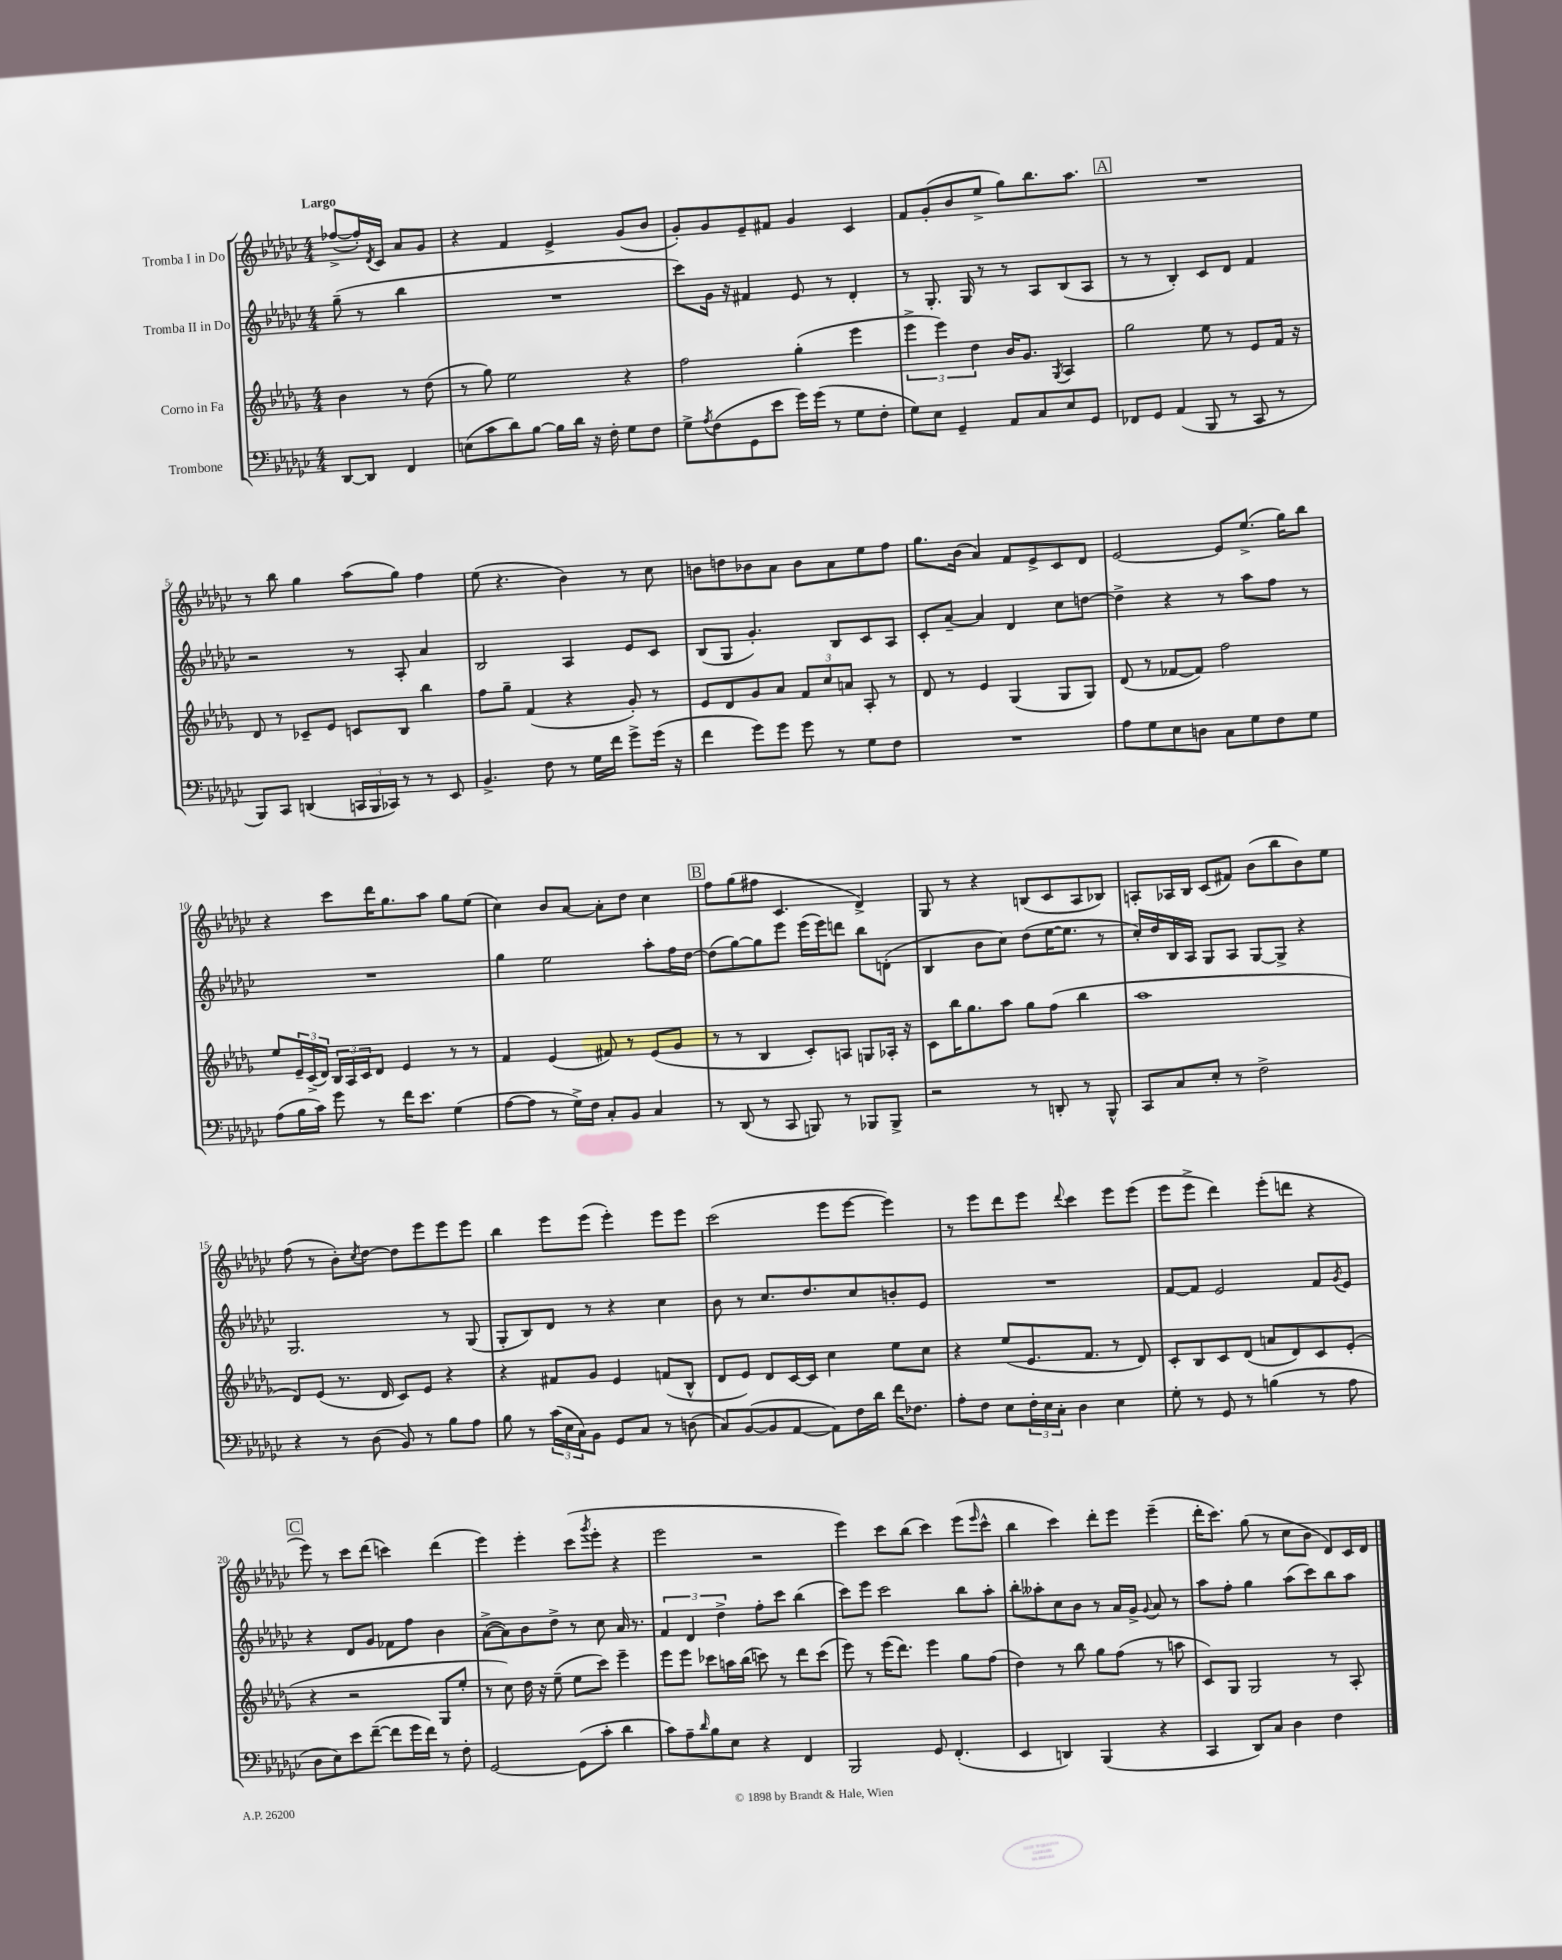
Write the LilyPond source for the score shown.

<<
\new StaffGroup <<
\new Staff = "s0" \with { instrumentName = "Tromba I in Do" } {
    \clef treble \key ges \major \numericTimeSignature \time 4/4 \partial 2 \tempo "Largo"
    fes''8~->( fes''16-.) \acciaccatura { des'8 } ces'16 aes'8 ges'8 |
    r4 f'4 ees'4-> ges'8( bes'8 |
    ges'8-.) ges'8 ees'8-- fis'8 ges'4 ces'4 |
    f'8 ges'8-.( bes'8 ees''8-> ges''8) bes''8. aes''8. |
    \mark \markup { \box "A" } R1 |
    r8 bes''8 ges''4 aes''8( ges''8) f''4 |
    ees''8( r4. bes'4) r8 ces''8 |
    b'8 d''8 bes'8 aes'8 bes'8 aes'8 ees''8 f''8 |
    ges''8. bes'16( aes'4) f'8 ees'8-> ces'8 des'8 |
    ees'2~ ees'8 ees''8.->( ges''16) bes''8 |
    r4 ces'''8 des'''16 ges''8. aes''8 ges''8 ees''8( |
    ces''4) bes'8 aes'8~ aes'8-. des''8 ces''4 |
    \mark \markup { \box "B" } f''8 ges''8( fis''8 ces'4. des'4->) |
    ges8 r8 r4 b8( ces'8 aes8 bes8) |
    a8-. aes16 bes16 ces'8( fis'8) bes'8( bes''8 bes'8) ees''8 |
    f''8( r8 bes'8-.) \acciaccatura { ces''8 } des''8~ des''8 ees'''8 ees'''8 ees'''8 |
    bes''4 ees'''8 ees'''8( ees'''4-.) ees'''8 ees'''8 |
    ces'''2( ees'''8 ees'''8~ ees'''4) |
    r8 ees'''8 des'''8 ees'''8 \appoggiatura { des'''8 } ces'''4 ees'''8 ees'''8( |
    ees'''8 ees'''8-> des'''4) ees'''8-.( d'''8 r4 |
    \mark \markup { \box "C" } ees'''8) r8 ces'''8 des'''8( c'''4) des'''4( |
    ees'''4) ees'''4-. ces'''8( \acciaccatura { ges'''8 } ees'''8-. r4 |
    ees'''2 r2 |
    ees'''4) ces'''8 bes''8( ces'''4) ees'''8( \grace { ees'''16 } ces'''8-^ |
    bes''4 ces'''4) des'''8-. ees'''8 ees'''4--( |
    des'''16-. ces'''8.) ges''8( r8 ces''8 bes'8 des'8) ces'16 des'16 \bar "|." |
}
\new Staff = "s1" \with { instrumentName = "Tromba II in Do" } {
    \clef treble \key ges \major \numericTimeSignature \time 4/4 \partial 2
    ges''8--( r8 bes''4 |
    R1 |
    ces'''8) ges'16 r16 fis'4 ees'8 r8 des'4-. |
    r8 ges8.-. ges16 r8 r8 aes8 bes8( aes8 |
    \mark \markup { \box "A" } r8 r8 bes4-.) ces'8 des'8 f'4 |
    r2 r8 aes8-. aes'4 |
    bes2 aes4 ees'8 ces'8 |
    bes8( ges8 ges'4.-.) bes8 ces'8 aes8 |
    ces'8-. aes'8~-- aes'4 des'4 ces''8 d''8~ |
    d''4-> r4 r8 aes''8 f''8 r8 |
    R1 |
    ges''4 ees''2 aes''8-. f''16 des''16~ |
    \mark \markup { \box "B" } des''8( ges''8~) ges''8 ees'''8 ees'''16( ees'''16) d'''8 bes''8 d'8-.( |
    bes4 bes'8 ces''8) des''8( ees''16~ ees''8. r8 |
    ces''16-.) des''16 bes16 aes16 ges8 aes8 ges8~ ges8-> r4 |
    ges2. r8 ges8( |
    ges8-. bes8) des'8 r8 r4 ces''4 |
    bes'8 r8 ces''8. des''8. ces''8 b'8-. ees'8 |
    R1 |
    f'8~ f'8 ees'2 f'8 \acciaccatura { ges'8 } ees'8 |
    \mark \markup { \box "C" } r4 des'8 ges'8 fes'8 f''8 bes'4 |
    aes'8~->( aes'8) bes'8 des''8-> r8 ces''8 aes'16 r8. |
    \tuplet 3/2 { f'4 des'4 des''4-> } f''8-. ces'''8 bes''4( |
    ces'''8) ees'''8 ces'''2 bes''8 aes''8-. |
    bes''8-. aeses''8-. ces''8 bes'8 r8 aes'16 ges'16-> \appoggiatura { ges'8 } aes'8 r8 |
    aes''8 f''8-. ges''4 aes''8( ces'''8) bes''8 aes''8 \bar "|." |
}
\new Staff = "s2" \with { instrumentName = "Corno in Fa" } {
    \clef treble \key des \major \numericTimeSignature \time 4/4 \partial 2
    bes'4 r8 des''8( |
    r8 ges''8) ees''2 r4 |
    f''2 ges''4-.( ees'''4 |
    \tuplet 3/2 { ees'''4-> ees'''4) des''4 } bes'16 ges'8. \acciaccatura { ges8 } aes4 |
    \mark \markup { \box "A" } ges''2 ees''8 r8 ees'8 f'16 r16 |
    des'8 r8 ces'8-- ees'8 c'8 bes8 bes''4 |
    f''8 ges''8-- f'4( r4 ges'8-.) r8 |
    ees'8 des'8 ges'8 aes'8 \tuplet 3/2 { f'8 c''8 a'8 } aes8-. r8 |
    des'8 r8 ees'4 ges4( ges8 ges8) |
    des'8( r8 fes'8~ fes'8) f''2 |
    ees''8 \tuplet 3/2 { ees'16-- c'16->( des'16) } \tuplet 3/2 { bes16 aes16 c'16 } des'8 ees'4 r8 r8 |
    f'4 ees'4( fis'8) r8 ees'8( ges'8 |
    \mark \markup { \box "B" } r8 r8 bes4 c'8-.) a8 g8 aes16-. r16 |
    c'8 bes''16 ges''8. aes''8 ges''8 f''8( bes''4 |
    aes''1 |
    des'8) ees'8( r8. des'16 c'8) ees'8 r4 |
    r4 fis'8 ges'8 ees'4 f'8( bes8-^ |
    des'8 ees'8) des'8 c'16~ c'16 c''4 ees''8 c''8 |
    r4 ees''8( ees'8. f'8. r8 des'8) |
    c'8-. bes8 c'8 des'8( a'8 des'8) c'8 ees'8-.( |
    \mark \markup { \box "C" } r4 r2 ges8 ees''8-. |
    r8 c''8) des''16 r16 ees''8--( ees''8 c'''8) ees'''4-- |
    ees'''8 ees'''8 ces'''8 a''16 bes''16( c'''8) r8 des'''8 c'''8( |
    ees'''8) r8 ees'''16( des'''8.) ees'''4 ges''8 f''8( |
    des''4) r8 bes''8 ges''8 f''8( r8 a''8 |
    c'8) ges8 ges2 r8 aes8-. \bar "|." |
}
\new Staff = "s3" \with { instrumentName = "Trombone" } {
    \clef bass \key ges \major \numericTimeSignature \time 4/4 \partial 2
    des,8~ des,8 f,4 |
    e8( ces'8 des'8) bes8~ bes16 des'16 r16 f16-. ges8 f8 |
    ges8-> \acciaccatura { aes8 } f8( ges,8 ees'8 ges'16) ges'16( r8 ges8 f8-. |
    ges8) ees8 ges,4-- aes,8 ces8 ees8 ges,8 |
    \mark \markup { \box "A" } fes,8 ges,8 aes,4( bes,,8 r8 ces,8 r8 |
    bes,,8) ces,8 d,4( \tuplet 3/2 { c,16 bes,,16 ces,16) } r8 r8 ees,8 |
    bes,4.-> f8 r8 ges16 f'16 ges'8-> ges'16( r16 |
    f'4 ges'8) ges'8 ges'8 r8 ges8 f8 |
    R1 |
    aes8 ges8 ees8 d8 ces8 ges8 f8 ges8 |
    aes8( bes16 ces'16) ges'8 r8 f'16 ees'8. ges4( |
    aes8~ aes8 r8 ges16->) f16 ces8-. bes,8 ces4 |
    \mark \markup { \box "B" } r8 des,8( r8 ces,8 b,,8) r8 bes,,8 bes,,8-> |
    r2 r8 d,8-. r8 bes,,8-^ |
    ces,8 ces8 ees8-. r8 f2-> |
    r4 r8 des8( bes,8) r8 bes8 aes8 |
    bes8 r8 \tuplet 3/2 { ces'16( ees16 ces16) } bes,8 ges,8 ces8 r8 d8( |
    ces8) bes,8~( bes,8 aes,8~ aes,8) f16 des'16 f'16 fes8. |
    aes8-. f8 ees8 \tuplet 3/2 { f16-. ees16 ces16-. } des4 ees4 |
    ges8-. r8 ges,8 r8 b4( r8 aes8 |
    \mark \markup { \box "C" } des8 ees8) ees'8 f'8~--( f'8 ges'16 f'16) r8 f8-. |
    ges,2~ ges,8( ces'8-. des'4 |
    ces'8) aes8-- \grace { des'16 } bes8 ees8 r4 f,4 |
    bes,,2 ges,8 f,4.-.( |
    ees,4 d,4) bes,,4( r4 |
    ces,4 des,8) ces8 des4 f4 \bar "|." |
}
>>
>>
